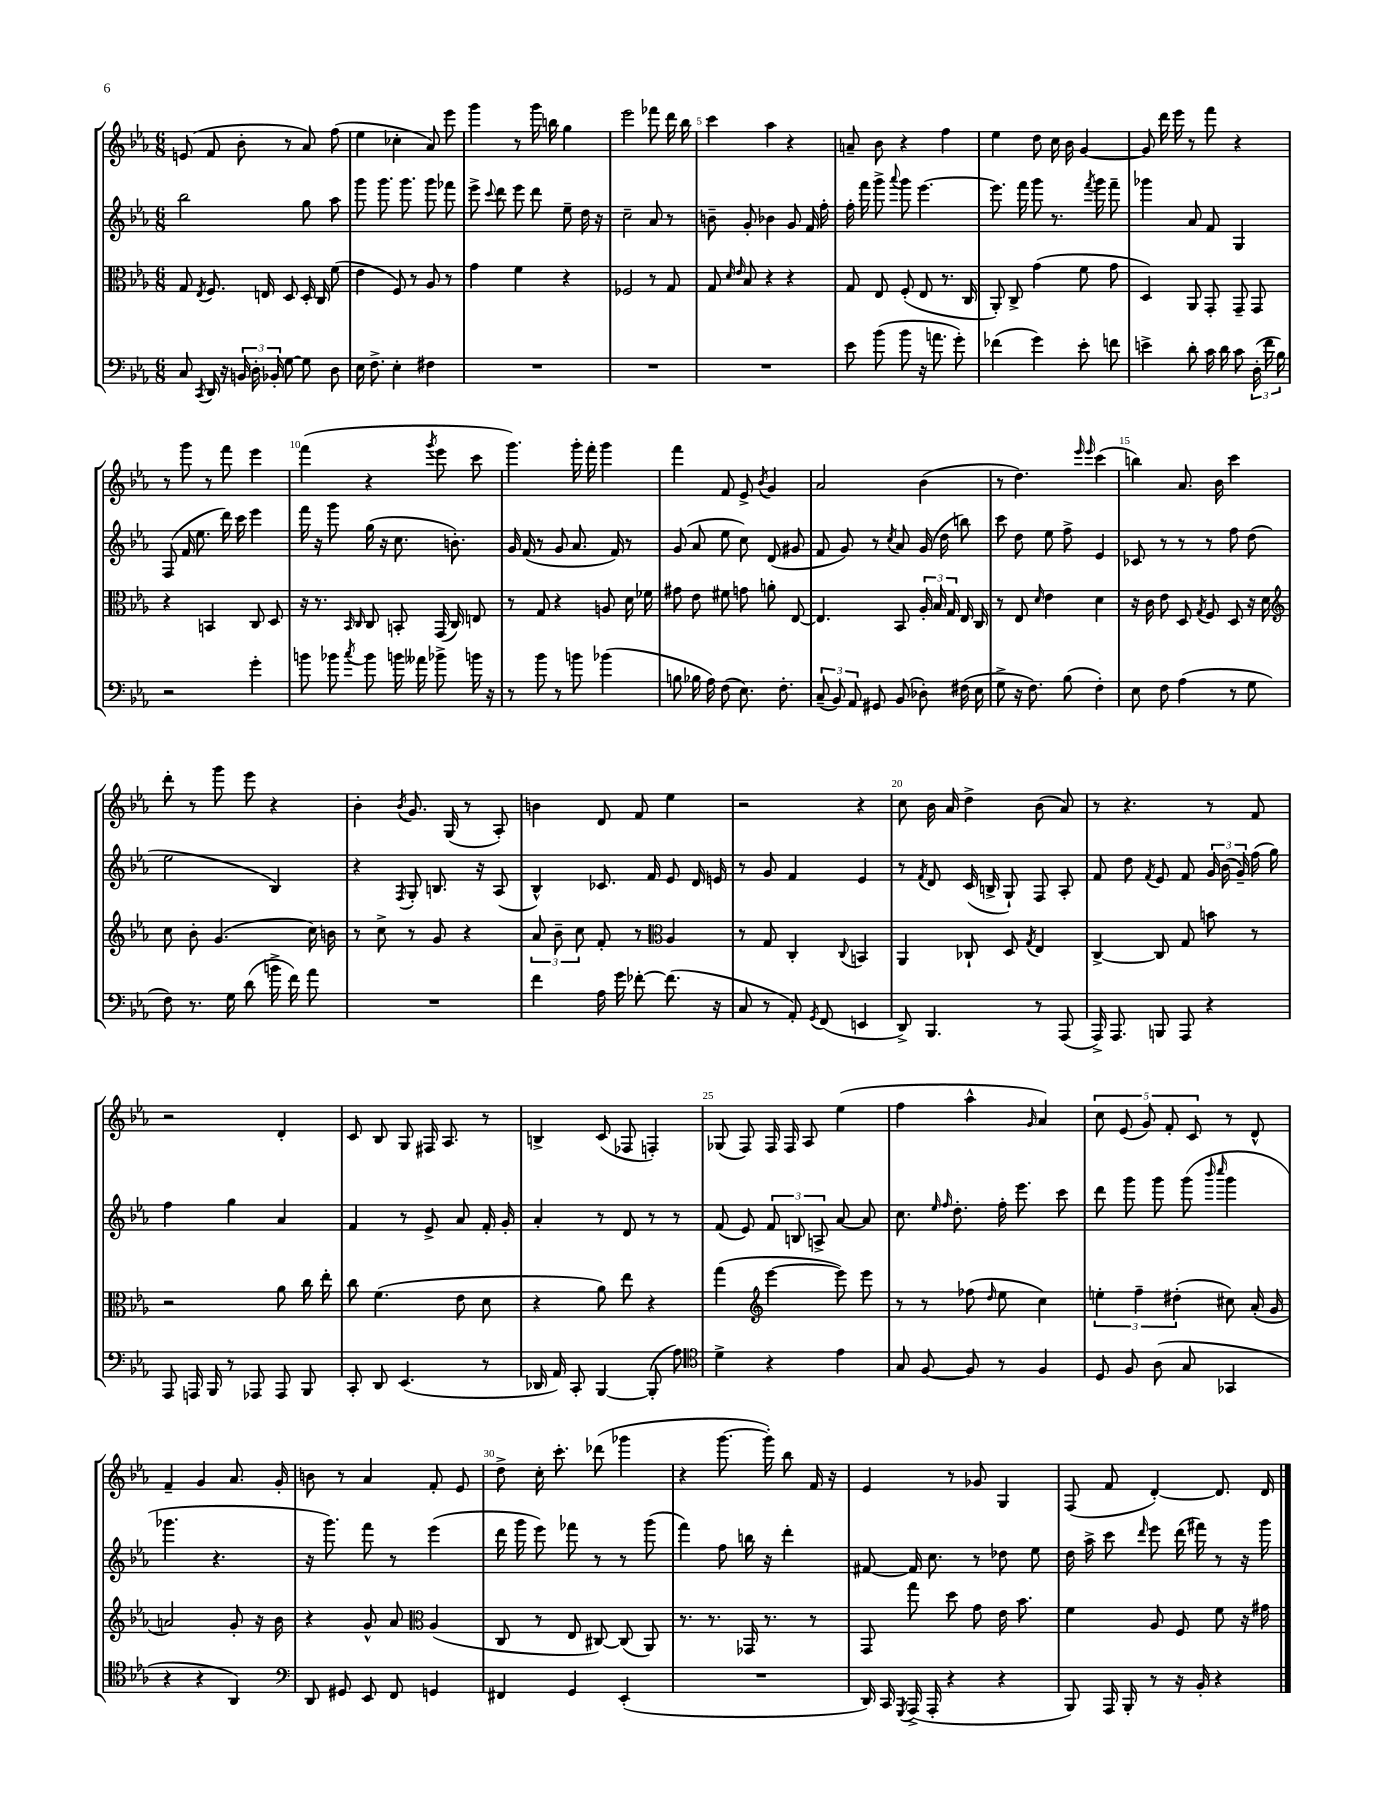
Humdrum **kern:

**kern	**kern	**kern	**kern
*part4	*part3	*part2	*part1
*staff4	*staff3	*staff2	*staff1
*clefF4	*clefC3	*clefG2	*clefG2
*k[b-e-a-]	*k[b-e-a-]	*k[b-e-a-]	*k[b-e-a-]
*M6/8	*M6/8	*M6/8	*M6/8
=1	=1	=1	=1
8C/	8G/	2bb-\	(8en/
8qCC/	8qE-/	.	.
16DD/	8.F/	.	8f/
16r	.	.	.
24BBn/	.	.	8b-'\
24D'\	.	.	.
.	16En/	.	.
24BB-X'/	.	.	.
[8G\	8D/	.	8r
8G\]	16D'/	8gg\	8a-/)
.	16C/	.	.
8D\	(8f\	8aa-\	(8ff\
=2	=2	=2	=2
16E-\	4e-\	8ggg\	4ee-\
8.F^\	.	.	.
.	.	8.ggg\	.
4E-'\	8F/)	.	4cc-X'\
.	.	8.ggg\	.
.	8r	.	.
4F#X\	8A-/	8ggg\	8a-/)
.	8r	8fff-X\	8eee-\
=3	=3	=3	=3
2.r	4g\	8eee-^\	4ggg\
.	.	8qqccc/	.
.	.	8ddd\	.
.	4f\	8eee-\	8r
.	.	8ddd\	16ggg\
.	.	.	16bbn\
.	4r	8ee-~\	4gg\
.	.	16dd\	.
.	.	16r	.
=4	=4	=4	=4
2.r	2F-X/	2cc~\	2eee-\
.	8r	8a-/	8fff-X\
.	8G/	8r	16ddd\
.	.	.	16bb-\
=5	=5	=5	=5
2.r	8G/	8bn~\	4ccc\
.	16qqd/	.	.
.	16qqe-/	.	.
.	8B-/	8g'/	.
.	4r	4b-X\	4aa-\
.	4r	8g/	4r
.	.	16f/	.
.	.	16ff'\	.
=6	=6	=6	=6
8e-\	8G/	16ff'\	8an~/
.	.	16fff\	.
(8b-\	8E-/	8ggg^\	8b-\
.	.	8qqaaa-/	.
8b-\	(8F'/	8ggg\	4r
16r	8E-/	[4.eee-\	.
8.an\	.	.	.
.	8.r	.	4ff\
8g'\)	.	.	.
.	16C/	.	.
=7	=7	=7	=7
(4f-X\	8AA-'/)	8.eee-\]	4ee-\
.	8C^/	.	.
.	.	16fff\	.
4g\)	(4g\	8ggg\	8dd\
.	.	8.r	16cc\
.	.	.	16b-\
8e-'\	8f\	.	[4g/
.	.	8qfff/	.
.	.	16ggg\	.
8fn\	8g\	8fff~\	.
=8	=8	=8	=8
4en^\	4D/)	4ggg-X\	8g/]
.	.	.	16ddd\
.	.	.	16eee-\
8d'\	8AA-/	8a-/	8r
16c\	8GG'/	8f/	8fff\
16d\	.	.	.
8c\	8GG~/	4G/	4r
(24D'\	8GG/	.	.
24f\	.	.	.
24B-\)	.	.	.
!!LO:LB:g=z
=9	=9	=9	=9
2r	4r	(8F/	8r
.	.	16f/	8ggg\
.	.	8.ee-\	.
.	4BBn/	.	8r
.	.	16ddd\)	8fff\
.	.	16ccc\	.
4g'\	8C/	4eee-\	4eee-\
.	8D/	.	.
=10	=10	=10	=10
8bn\	16r	16fff\	(4fff\
.	8.r	16r	.
8b-X\	.	8ggg\	.
.	16qqBB-/	.	.
8qcc/	16qqC/	.	.
8b-\	8C/	(16gg\	4r
.	.	16r	.
16bn\	8BBn'/	8.cc\	.
16a--X\	.	.	.
.	.	.	8qggg/
8b-X^\	(16GG/	.	8eee-\
.	16C/)	8.bn'\)	.
16bn\	8En/	.	8ccc\
16r	.	.	.
=11	=11	=11	=11
8r	8r	16g/	4.ggg\)
.	.	(16f/	.
8b-\	8G/	8r	.
8r	4r	8g/	.
8bn\	.	8.a-/	16ggg'\
.	.	.	16fff'\
(4b-X\	8An/	.	4ggg\
.	.	16f/)	.
.	16d\	8r	.
.	16f-X\	.	.
=12	=12	=12	=12
8Bn\	8g#X\	(8g/	4fff\
16B-X\	8e-\	8a-/	.
16A-\)	.	.	.
(8F\	8f#X\	8ee-\	8f/
8.E-\)	8gn\	8cc\)	8e-^/
.	.	.	8qb-/
.	8an'\	(8d/	4g/
8.F'\	.	.	.
.	[8E-/	8g#X/	.
=13	=13	=13	=13
(12C~/	4.E-/]	8f/	2a-/
12BB-/)	.	.	.
.	.	8g/)	.
12AA-/	.	.	.
8GG#X/	.	8r	.
.	.	8qcc/	.
(8BB-/	8BB-/	8a-/	.
8D-X'\)	24A-'/	(16g/	(4b-\
.	24B-/	.	.
.	.	16dd\	.
.	24G/	.	.
(16F#X\	16E-/	8bbn\)	.
16E-\	16C/	.	.
=14	=14	=14	=14
8G^\	8r	8ccc\	8r
16r	8E-/	8dd\	4.dd\)
8.F\)	.	.	.
.	16qqd/	.	.
.	4e-\	8ee-\	.
(8B-\	.	8ff^\	.
.	.	.	16qqeee-/
.	.	.	16qqeee-/
4F'\)	4d\	4e-/	(4ccc\
=15	=15	=15	=15
8E-\	16r	8c-X/	4bbn\)
.	16c\	.	.
8F\	8e-\	8r	.
(4A-\	8D/	8r	8.a-/
.	8qG/	.	.
.	8F/	8r	.
.	.	.	16b-\
8r	8D/	8ff\	4ccc\
8G\	16r	(8dd\	.
.	16d\	.	.
!!LO:LB:g=z
=16	=16	=16	=16
*	*clefG2	*	*
8F\)	8cc\	2ee-\	8ddd'\
8.r	8b-'\	.	8r
.	(4.g/	.	8ggg\
16G\	.	.	.
(8d\	.	.	8eee-\
16bn^\	.	4B-/)	4r
16f\)	.	.	.
8a-\	16cc\)	.	.
.	16bn\	.	.
=17	=17	=17	=17
2.r	8r	4r	4b-'\
.	8cc^\	.	.
.	.	8qF/	8qb-/
.	8r	8G'/	8.g/
.	8g/	8.Bn/	.
.	.	.	(16G/
.	4r	.	8r
.	.	16r	.
.	.	(8A-/	8A-'/)
=18	=18	=18	=18
4f\	12a-/	4B-^^/)	4bn\
.	12b-~\	.	.
.	12cc\	.	.
16A-\	8f'/	8.c-X/	8d/
16g\	.	.	.
[8f-X'\	8r	.	8f/
.	.	16f/	.
*	*clefC3	*	*
(8.f-\]	4A-/	8e-/	4ee-\
.	.	16d/	.
16r	.	16en/	.
=19	=19	=19	=19
8C/	8r	8r	2r
8r	8G/	8g/	.
8AA-'/)	4C'/	4f/	.
8qGG/	.	.	.
(8FF/	.	.	.
.	8qqC/	.	.
4EEn/	4BBn/	4e-/	4r
=20	=20	=20	=20
8DD^/)	4AA-/	8r	8cc\
.	.	8qf/	.
4.BBB-/	.	8d/	16b-\
.	.	.	16a-/
.	8C-X`/	(16c/	4dd^\
.	.	16Bn^/	.
.	8D/	8G`/)	.
.	8qG/	.	.
8r	4E-/	8F/	(8b-\
(8AAA-/	.	8A-'/	8a-/)
=21	=21	=21	=21
16AAA-^/)	[4C^/	8f/	8r
8.AAA-/	.	.	.
.	.	8dd\	4.r
.	.	8qf/	.
8BBBn/	8C/]	8e-/	.
8AAA-/	8G/	8f/	.
4r	8bn\	24g/	8r
.	.	(24b-\	.
.	.	24g~/)	.
.	8r	(16ff\	8f/
.	.	16gg\)	.
!!LO:LB:g=z
=22	=22	=22	=22
8AAA-/	2r	4ff\	2r
16AAAn/	.	.	.
16BBB-/	.	.	.
8r	.	4gg\	.
8AAA-X/	.	.	.
8AAA-/	8a-\	4a-/	4d'/
8BBB-/	16cc\	.	.
.	16ee-'\	.	.
=23	=23	=23	=23
8CC'/	8cc\	4f/	8c/
8DD/	(4.f\	.	8B-/
(4.EE-/	.	8r	8G/
.	.	8e-^/	16F#X/
.	.	.	8.A-/
.	8e-\	8a-/	.
8r	8d\	16f'/	8r
.	.	16g'/	.
=24	=24	=24	=24
16DD-X/	4r	4a-'/	4Bn^/
16AA-/)	.	.	.
8CC'/	.	.	.
[4BBB-/	8a-\)	8r	(8c/
.	8ee-\	8d/	8F-X/
(8BBB-'/]	4r	8r	4Fn'/)
8A-\)	.	8r	.
=25	=25	=25	=25
*clefC4	*	*	*
4d^\	(4gg\	(8f/	(8G-X/
.	.	8e-/)	8F/)
*	*clefG2	*	*
4r	[4eee-\	12f/	16F/
.	.	.	16F/
.	.	12Bn/	.
.	.	.	8A-/
.	.	12An^/	.
4e-\	8eee-\])	[8a-/	(4ee-\
.	8eee-\	8a-/]	.
=26	=26	=26	=26
8G/	8r	8.cc\	4ff\
[8F/	8r	.	.
.	.	16qqee-/	.
.	.	16qqff/	.
.	.	8.dd'\	.
8F/]	(8ff-X\	.	4aa-^^\
.	16qqdd/	.	.
8r	8ee-\	16ff'\	.
.	.	8.eee-\	.
.	.	.	16qqg/
4F/	4cc\)	.	4a-/)
.	.	8ccc\	.
=27	=27	=27	=27
8D/	6een'\	8ddd\	10cc\
.	.	.	(10e-/
8F/	.	8ggg\	.
.	6ff~\	.	.
.	.	.	10g/)
(8A-\	.	8ggg\	.
.	.	.	10f'/
.	(6dd#X'\	.	.
8G/	.	(8ggg\	.
.	.	.	10c/
.	.	16qqbbb-/	.
.	.	16qqcccc/	.
4GG-X/	8cc#X\)	4ggg\	8r
.	(16a-'/	.	8d^^/
.	16g/	.	.
!!LO:LB:g=z
=28	=28	=28	=28
4r	2an/)	4.ggg-X\	4f~/
4r	.	.	4g/
.	.	4.r	.
4AA-/)	8g'/	.	8.a-/
.	16r	.	.
.	16b-\	.	16g'/
=29	=29	=29	=29
*clefF4	*	*	*
8DD/	4r	16r	8bn\
.	.	8.ggg\)	.
8GG#X/	.	.	8r
8EE-/	8g^^/	8fff\	4a-/
8FF/	8a-/	8r	.
*	*clefC3	*	*
4GGn/	(4A-/	(4eee-\	8f'/
.	.	.	8e-/
=30	=30	=30	=30
4FF#X/	8C/	16ddd\	8dd^\
.	.	16ggg\	.
.	8r	8eee-\)	16cc'\
.	.	.	8.ccc'\
4GG/	8E-/	8fff-X\	.
.	[8C#X/)	8r	(8ddd-X\
(4EE-'/	(8C#/]	8r	4ggg-X\
.	8AA-/)	(8ggg\	.
=31	=31	=31	=31
2.r	8.r	4fff\)	4r
.	8.r	.	.
.	.	8ff\	[8.ggg\
.	16GG-X/	16bbn\	.
.	8.r	16r	16ggg'\])
.	.	4ddd'\	8bb-\
.	8r	.	16f/
.	.	.	16r
=32	=32	=32	=32
16DD/)	8GG/	[8f#X/	4e-/
16CC/	.	.	.
8qGGG/	.	.	.
(16AAA-^/	8gg\	16f#/]	.
16AAA-'/	.	8.cc\	.
4r	8dd\	.	8r
.	8g\	8r	8g-X/
4r	16e-\	8dd-X\	4G/
.	8.b-\	.	.
.	.	8ee-\	.
=33	=33	=33	=33
8BBB-/)	4f\	16dd\	(8F/
.	.	16aa-^\	.
16AAA-/	.	8ccc\	8f/
16BBB-'/	.	.	.
.	.	16qqddd/	.
8r	8A-/	8eee-\	[4d'/)
16r	8F/	(16ddd\	.
16BB-'/	.	16fff#X\)	.
4r	8f\	8r	8.d/]
.	16r	16r	.
.	16g#X\	16ggg\	16d/
==	==	==	==
*-	*-	*-	*-
